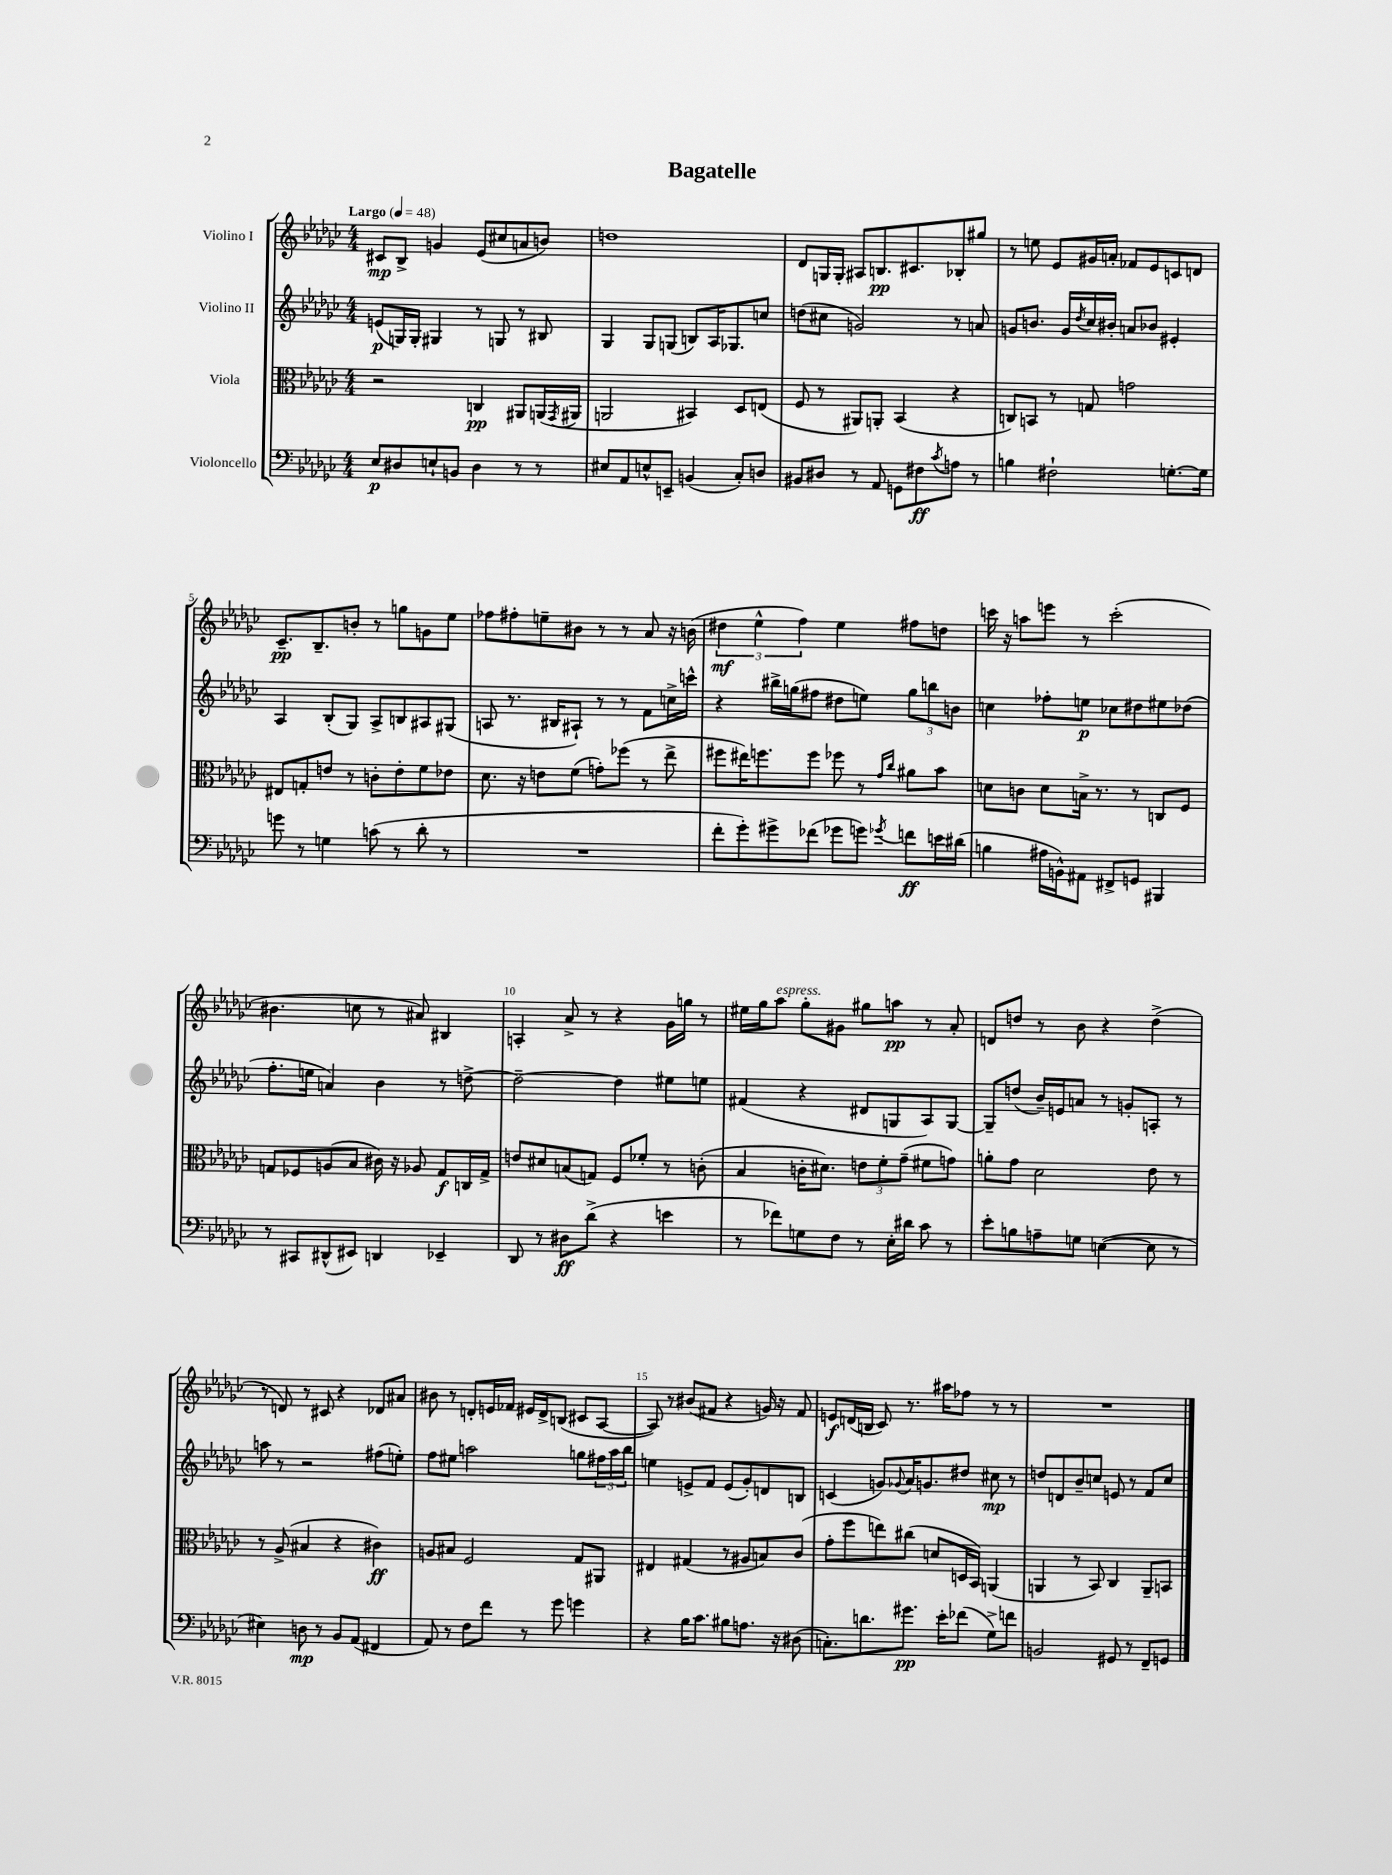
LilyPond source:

\header { title = "Bagatelle" }
<<
\new StaffGroup <<
\new Staff = "s0" \with { instrumentName = "Violino I" } {
    \clef treble \key ges \major \numericTimeSignature \time 4/4 \tempo "Largo" 4 = 48
    cis'8\mp bes8-> g'4 ees'8( cis''8 a'8 b'8) |
    d''1 |
    des'8 g16 g16-. ais8 b8.\pp cis'8. bes8-. gis''8 |
    r8 e''8 ees'8 gis'16 a'16-. fes'8 ees'8 c'8 d'8 |
    ces'8.--\pp bes8.-- b'8-. r8 g''8 g'8 ees''8 |
    fes''8 fis''8-. e''8-- bis'8 r8 r8 aes'8 r16 b'16( |
    \tuplet 3/2 { dis''4\mf ees''4-^ f''4) } ees''4 fis''8 d''8 |
    c'''16 r16 a''8 e'''8 r8 c'''2-.( |
    bis'4. c''8 r8 ais'8) bis4 |
    a4-. aes'8-> r8 r4 ges'16 g''16 r8 |
    eis''16 ges''16 aes''8^\markup { \italic "espress." } ges''8-. gis'8 gis''8 a''8\pp r8 aes'8-. |
    d'8 d''8 r8 bes'8 r4 d''4->( |
    r8 d'8) r8 cis'8 r4 des'8 ais'8 |
    bis'8 r8 d'8-. e'16 fes'16 eis'16 d'16-> b8( cis'8 aes8~ |
    aes8) r8 bis'8( fis'8 r4 g'16) r16 fis'8 |
    e'8\f d'16( b16 ces'8) r8. ais''16 fes''8 r8 r8 |
    R1 \bar "|." |
}
\new Staff = "s1" \with { instrumentName = "Violino II" } {
    \clef treble \key ges \major \numericTimeSignature \time 4/4
    e'8\p( g16) g16-. gis4 r8 g8 r8 bis8 |
    ges4 ges8 g8( b8) aes16 ges8. c''8 |
    d''8( cis''8 g'2) r8 a'8 |
    g'8 b'8. g'16 \acciaccatura { des''8 } ces''16 bis'16-. a'8 bes'8 eis'4-. |
    aes4 bes8-.( ges8) aes8-> b8 ais8 gis8( |
    a8 r8. bis16 ais8-!) r8 r8 f'8 c''16-> c'''16-^ |
    r4 bis''16-> g''16( fis''8 dis''8 e''8) \tuplet 3/2 { g''8 b''8 b'8 } |
    c''4 fes''8-. e''8\p ces''8 dis''8 eis''8 des''8( |
    f''8.-. e''16 a'4) bes'4 r8 d''8~-> |
    d''2~-- d''4 eis''8 e''8 |
    fis'4( r4 dis'8 g8 aes8) g8~ |
    g8-- d''8( bes'16--) e'16 a'8 r8 g'8-. a8-. r8 |
    a''8 r8 r2 fis''8( e''8-.) |
    f''8 eis''8 a''2 g''8 \tuplet 3/2 { fis''16 a''16 bes''16 } |
    e''4 e'8-> f'8 e'8( ges'8-.) d'8 b8 |
    c'4( g'8) \appoggiatura { ges'8 } aes'16 g'8. dis''8 cis''8\mp r8 |
    d''8 d'8 bes'8-- c''8 e'8 r8 f'8 c''8 \bar "|." |
}
\new Staff = "s2" \with { instrumentName = "Viola" } {
    \clef alto \key ges \major \numericTimeSignature \time 4/4
    r2 c4\pp ais,8 a,16( \acciaccatura { ges,8 } ais,16 |
    a,2 bis,4) des8 e8( |
    f8 r8 ais,8) a,8-. bes,4( r4 |
    c8) b,8 r8 g8 g'2 |
    eis8 g8-. e'8 r8 c'8-. e'8-. f'8 ees'8 |
    des'8. r16 e'8 f'8( g'8-.) fes''8( r8 ees''8-> |
    fis''8 eis''16) f''8. f''8 fes''8 r8 \grace { ges'16 ces''16 } ais'8 bes'8 |
    d'8 c'8 d'8 b16-> r8. r8 c8 f8 |
    g8 fes8 a8( bes8 cis'16) r16 aes8 g8\f c16 g16-> |
    e'8 dis'8 b8( g8) f8 fes'8-. r8 c'8-.( |
    bes4 c'16-. dis'8.) \tuplet 3/2 { e'8 f'8-. ges'8--( } fis'8 g'8) |
    a'8-. ges'8 des'2 ees'8 r8 |
    r8 aes8->( bis4 r4 cis'4\ff) |
    a8 bis8 f2 ges8 ais,8 |
    eis4 gis4( r8 ais8 b8) ces'8( |
    ges'8-. f''8 e''8) cis''8( d'8 d16 bes,16) a,4( |
    a,4 r8 bes,8) ces4 a,8-- b,8 \bar "|." |
}
\new Staff = "s3" \with { instrumentName = "Violoncello" } {
    \clef bass \key ges \major \numericTimeSignature \time 4/4
    ees8\p dis8 e8-! b,8 dis4 r8 r8 |
    eis8 aes,8 e8-^ e,8-- b,4( ces8-.) d8 |
    bis,8 dis8 r8 aes,8 g,8 fis8\ff \acciaccatura { ces'8 } a8 r8 |
    b4 fis2-! g8.~-. g16 |
    g'8 r8 g4 c'8( r8 des'8-. r8 |
    R1 |
    f'8-. ges'8-.) gis'8-> fes'8( ges'8 g'8) \acciaccatura { ges'8 } f'8\ff e'16 dis'16( |
    b4 ais16 b,16-^) ais,8 fis,8-> g,8 bis,,4 |
    r8 cis,8 dis,8-^( eis,8) d,4 ees,4-- |
    des,8 r8 dis8\ff des'8->( r4 e'4 |
    r8 fes'8) g8 f8 r8 ees16-. dis'16 ces'8 r8 |
    ees'8-. b8 a8-- g8 e4~( e8 r8 |
    eis4) d8\mp r8 bes,8 aes,8( fis,4 |
    aes,8) r8 f8 f'8 r8 ges'8 g'4 |
    r4 bes16 ces'8. bis8 a8. r16 dis8( |
    c8.-.) d'8. gis'8.\pp ees'16-. fes'8( ges8->) f'8 |
    b,2 gis,8 r8 f,8-- g,8 \bar "|." |
}
>>
>>
\layout { \context { \Score \override BarNumber.break-visibility = ##(#f #t #t) barNumberVisibility = #(every-nth-bar-number-visible 5) } }
